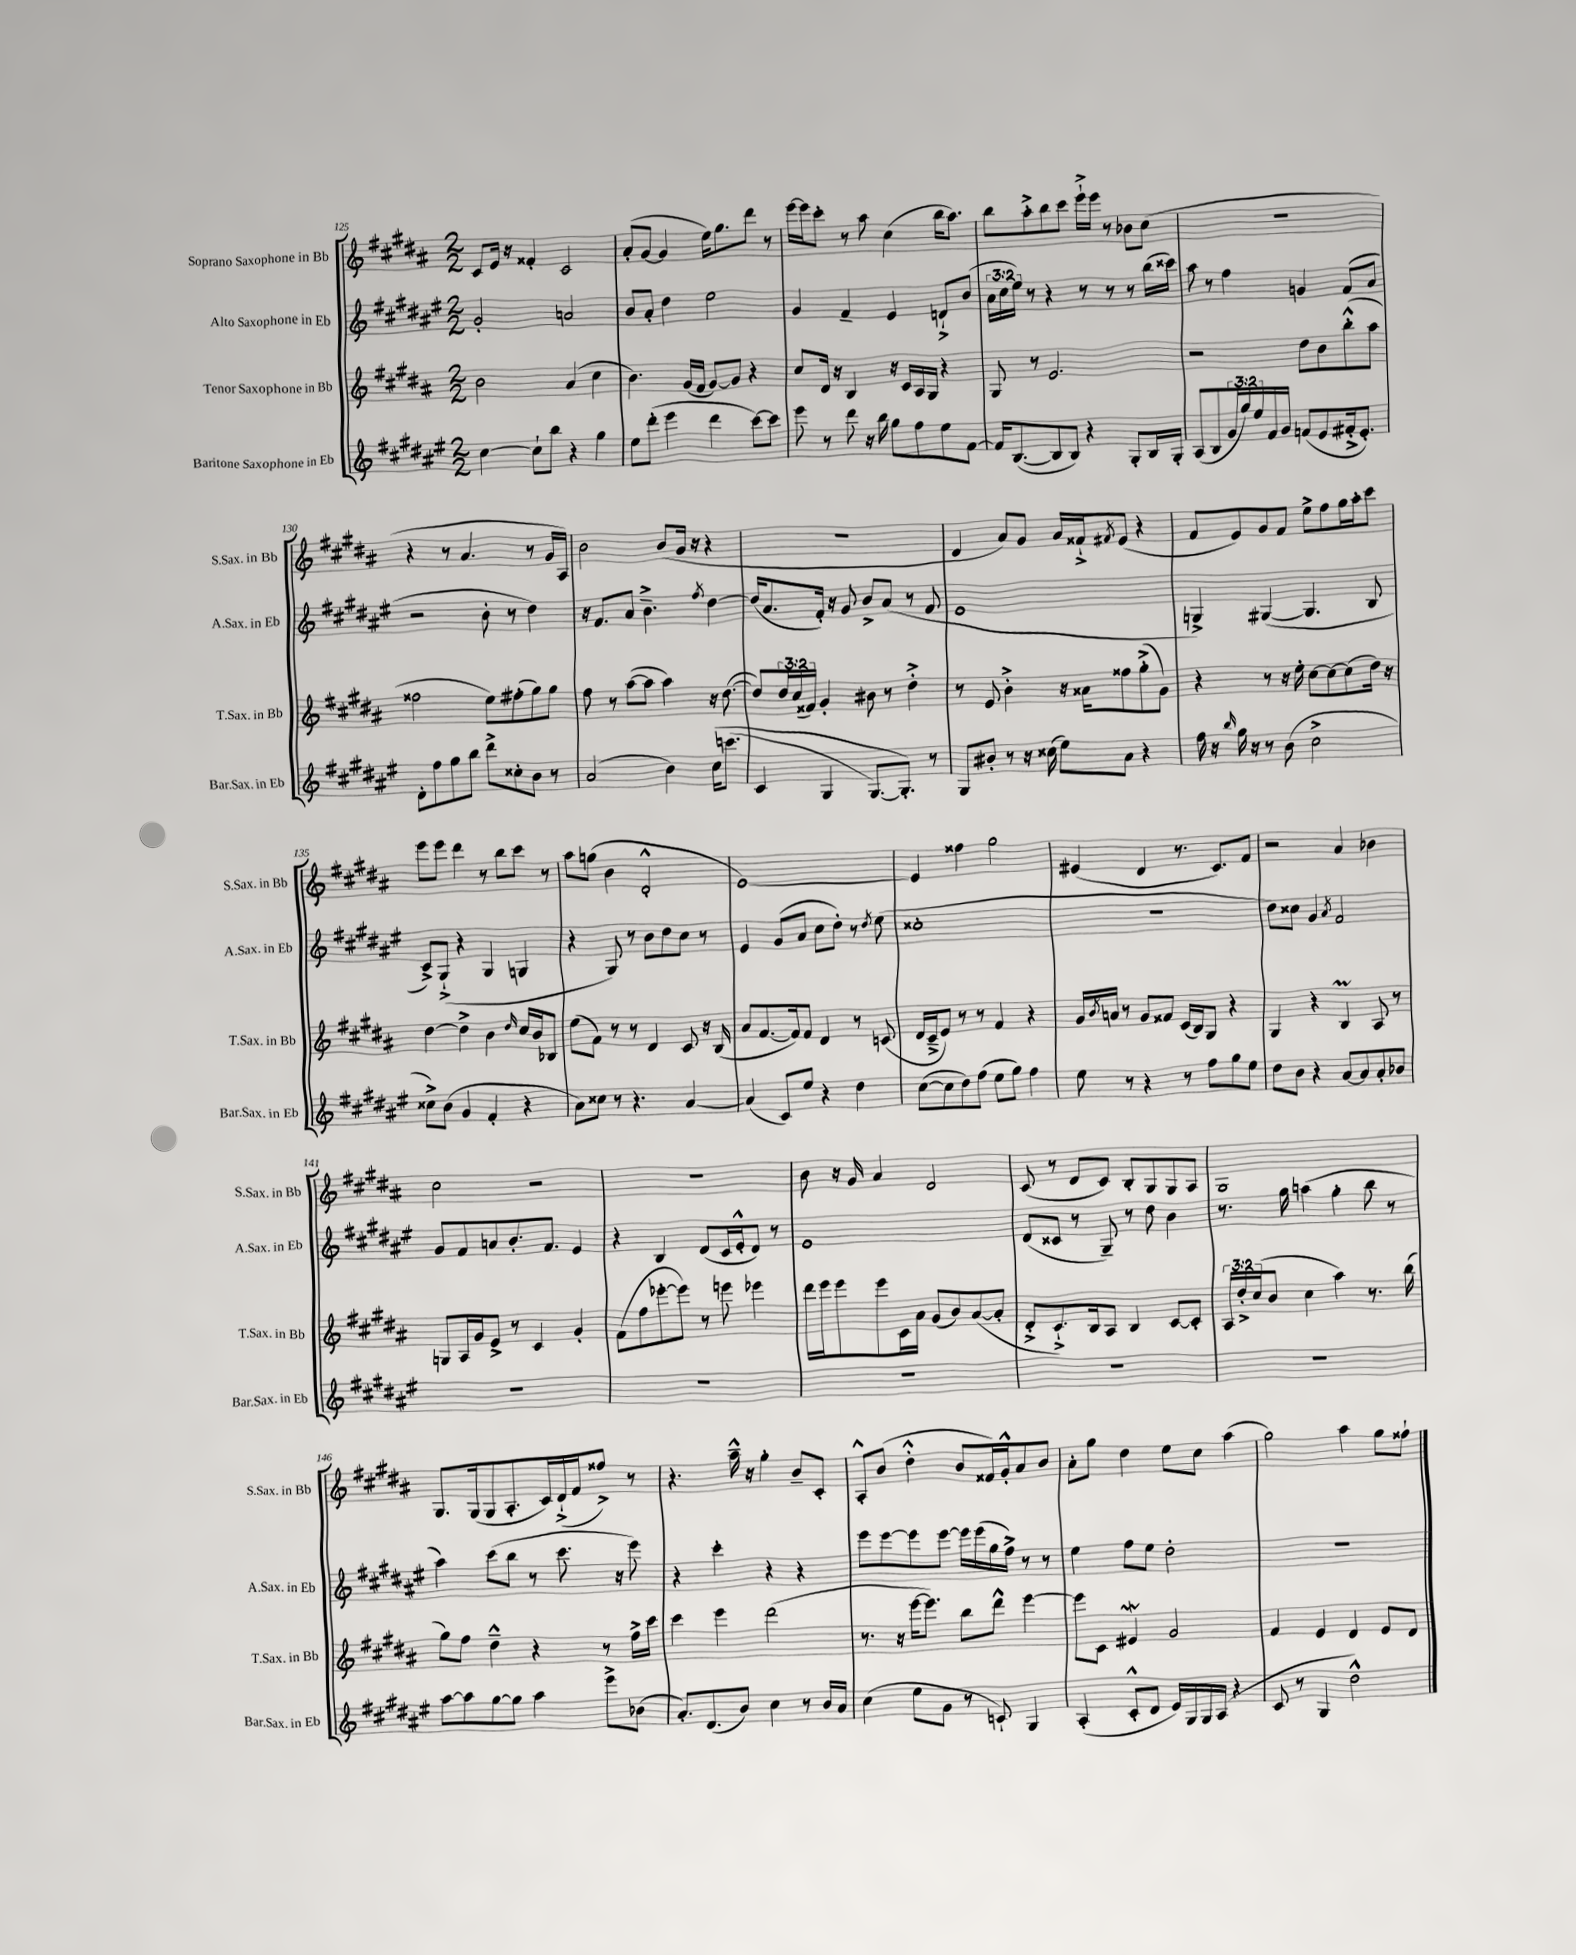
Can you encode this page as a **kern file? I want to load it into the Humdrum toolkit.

**kern	**kern	**kern	**kern
*staff4	*staff3	*staff2	*staff1
*clefG2	*clefG2	*clefG2	*clefG2
*k[f#c#g#d#a#e#]	*k[f#c#g#d#a#]	*k[f#c#g#d#a#e#]	*k[f#c#g#d#a#]
*M2/2	*M2/2	*M2/2	*M2/2
[4cc#\	2b\	2g#'/	8c#/L
.	.	.	16e/Jk
.	.	.	16r
8cc#`\]L	.	.	4f##'/
8bb\J	.	.	.
4r	(4a#/	2a/	2c#/
4gg#\	4cc#\	.	.
=	=	=	=
8ee#\L	4.b\)	8b/L	(8a#'/L
(8ddd#'\J	.	8a#'/J	[8g#/J
4eee#\	.	4dd#\	4g#/]
.	(16g#/LL	.	.
.	16f#/JJ	.	.
4ddd#\	[8g#/L)	2ee#\	16ee\LK)
.	.	.	8.gg#\
.	8g#/]J	.	.
[8ccc#\L)	4r	.	8ddd#\J
8ccc#\]J	.	.	8r
=	=	=	=
8eee#\	8cc#/L	4g#/	[16eee\LL
.	.	.	16eee\]J
8r	16d#/Jk	.	8ccc#'\J
.	16r	.	.
8ddd#\	4B/	4f#~/	8r
16r	.	.	8aa#\
16bb\	.	.	.
8gg#\L	16r	4e#/	(4cc#\
.	16c#/LL	.	.
8ff#\	16A#/	.	.
.	16G#/JJ	.	.
8ee#\	4r	8d`^/L	16bb\LK
.	.	.	8.aa#\J)
[8f#\J	.	(8b/J	.
=	=	=	=
16f#/]LK	8G#/	24a#\LL	8bb\L
.	.	24cc#\	.
([8.B/	.	.	.
.	.	24ee#\JJ)	.
.	8r	8r	8aa#'^\
8B/]	2.e/	4r	8bb\
8B/J)	.	.	8ccc#\J
4r	.	8r	16eee`^\LL
.	.	.	16eee\JJ
.	.	8r	8r
8G#'/L	.	8r	8b-\L
16B/L	.	(16bb\LL	(8cc#\J
16G#'/JJ	.	16ccc##\JJ)	.
=	=	=	=
(8A#/L	2r	8aa#\	1r
8B/	.	8r	.
24g#/L	.	4ff#\	.
24gg#/)	.	.	.
24ee#/	.	.	.
16f#/	.	.	.
16g#/JJ	.	.	.
(8f/L	8dd#\L	4g/	.
8e#/	8b\	.	.
16f#'^/k	(8bb'^^\	(8f#/L	.
8.e#'/J)	.	.	.
.	8aa#\J	8a#/J	.
=	=	=	=
8d#'\L	2ff##\	2r	4r
8ff#\	.	.	.
8gg#\	.	.	8r
8bb\J	.	.	4.a#/
8ddd#^\L	8ee\L)	8b'\	.
8cc##'\	(8ff#'\	8r	.
8b\J	8gg#\)	4dd#\)	8r
8r	8gg#\J	.	16g#/LL
.	.	.	16A#/JJ)
=	=	=	=
(2a#/	8ff#\	16r	2b\
.	.	8.f#/L	.
.	8r	.	.
.	([8aa#\L	8a#/J	.
.	8aa#\]J	4.b~^\	.
4b\)	4aa#\)	.	(8b/L
.	.	.	16g#/Jk
.	.	.	16r
.	.	8qff#/	.
&(16cc#\LK	16r	[4dd#\	4r
(8.ccc\J	([8.dd#\	.	.
=	=	=	=
4c#/	8dd#/]L)	(16dd#/]LK	1r
.	.	8.a#/	.
.	24dd#/L	.	.
.	(24cc#/	.	.
.	24f##/JJ)	.	.
4G#/	4g#'/	16f#'/Jk)	.
.	.	16r	.
.	.	8g#/	.
[8.G#/L)	8b#\	8b^/L	.
.	8r	(8a#/J	.
8.G#'/]J&)	.	.	.
.	4dd#'^\	8r	.
8r	.	8f#/	.
=	=	=	=
8G#/L	8r	1e#	4d#/
8b#'/J	8e/	.	.
8r	4b'^\	.	8a#/L)
16r	.	.	8g#/J
(16cc##\	.	.	.
8ee#\L)	16r	.	16a#/LL
.	16a##\LK	.	16f##`^/J
.	.	.	8qf#/
8a#\J	8ff##\	.	(8e/J
4r	(8gg#'^\	.	4r
.	8g#\J)	.	.
=	=	=	=
16ff#\	4r	4G^/)	8f#/L
16r	.	.	.
16qqbb/	.	.	.
16gg#\	.	.	8e/)
16r	.	.	.
8r	8r	([4G#/	8g#/
(8b\	16r	.	8f#/J
.	16ee'\	.	.
2cc#^\	[8cc#\L	4.G#/]	8ee^\L
.	8cc#\_	.	8ff#\
.	(8cc#\]	.	16gg#\L
.	.	.	16aa#'\J
.	16dd#\Jk)	8B/	8ccc#\J
.	16r	.	.
=	=	=	=
8cc##^\L)	[4dd#\	8c#^/L)	8eee\L
(8b\J	.	(8G#`^/J	8eee\J
4g#/	4dd#^\]	4r	4ddd#\
4f#'/	4b\	4G#/	8r
.	.	.	8bb\L
.	16qqdd#/	.	.
4r	16cc#/LL	4G/	8ccc#\J
.	16b/J	.	.
.	8B-/J	.	8r
=	=	=	=
8a#\L)	(8ee\L	4r	8aa#\L
8cc##\J	8f#\J)	.	(8gg\J
8r	8r	8G#/)	4b\
4.r	8r	8r	.
.	4d#/	8b\L	2d#'^^/
.	.	8dd#\	.
[4a#/	8c#/	8cc#\J	.
.	16r	8r	.
.	(16B/	.	.
=	=	=	=
(4a#/]	8a#/L	4e#/	[1e)
.	[8.f#/	.	.
8c#/L)	.	(8g#/L	.
.	16f#/]k)	.	.
8ee#/J	8f#/J	8a#/J	.
4r	4d#/	8cc#\L	.
.	.	8dd#'\J)	.
4dd#\	8r	8r	.
.	.	8qdd#/	.
.	(8c/	(8ee#\	.
=	=	=	=
([8cc#\L	16d#/LL	1cc##'	4e/]
.	16c#~^/J	.	.
8cc#\]	8e/J)	.	.
8dd#\)	8r	.	4ff##\
(8ff#\J	8r	.	.
8ee#\L	4f#/	.	2gg#\
8gg#\J)	.	.	.
4ff#\	4r	.	.
=	=	=	=
8ee#\	16g#/LL	1r	(4e#/
.	8qb/	.	.
.	16a/JJ	.	.
8r	8r	.	.
4r	8g#/L	.	4d#/
.	8f##/J	.	.
8r	(16c#/LL	.	8.r
.	16B/J)	.	.
8ff#\L	8G#/J	.	.
.	.	.	8.c#/L)
8gg#\	4r	.	.
8ee#\J	.	.	8f#/J
=	=	=	=
8dd#\L	4G#/	8dd#\L)	2r
8b\J	.	8cc##\J	.
4r	4r	4g#/	.
.	.	8qa#/	.
[8a#/L	4B/	2f#/	4a#/
8a#/]	.	.	.
8a#'/	8A#/	.	4b-\
8b-/J	8r	.	.
=	=	=	=
1r	8G/L	8g#/L	2cc#\
.	16A#/L	8f#/	.
.	16g#/J	.	.
.	8e^/J	8a/	.
.	8r	8.b'/	.
.	4c#/	.	2r
.	.	8.f#/J	.
.	4g#'/	4e#/	.
=	=	=	=
1r	(8f#\L	4r	1r
.	8ff#\	.	.
.	[8eee-'\	4B/	.
.	8eee-\]J)	.	.
.	8r	(8d#/L	.
.	8eee\	16c#/L	.
.	.	16e#'^^/J	.
.	4eee-\	8d#/J)	.
.	.	8r	.
=	=	=	=
1r	16ddd#\LL	1e#	8b\
.	16eee\J	.	.
.	8eee\	.	16r
.	.	.	16g#/
.	8eee\	.	4a#/
.	16c#\L	.	.
.	16a#\JJ	.	.
.	(8g#/L	.	2d#/
.	8b/)	.	.
.	([8a#/	.	.
.	8a#'/]J	.	.
=	=	=	=
1r	8d#'^/L	(8d#/L	(8c#/
.	8.c#`^/)	8c##/J	8r
.	.	8r	8d#/L
.	16B/k	.	.
.	8A#/J	8G#~/)	8c#/J)
.	4B/	8r	8B'/L
.	.	8dd#\	8G#/
.	[8c#/L	4b\	8G#/
.	8c#'/]J	.	8A#/J
=	=	=	=
1r	24A#/LL	8.r	1G#
.	24dd#'^/	.	.
.	(24cc#/J	.	.
.	8b/J	.	.
.	.	16gg#\	.
.	4cc#\	(4aa\	.
.	4aa#\)	4gg#'\	.
.	8.r	8bb\	.
.	.	8r	.
.	(16bb\	.	.
=	=	=	=
[8aa#\L	8gg#\L)	4aa#\)	8.G#/L
8aa#\]	8ff#\J	.	.
.	.	.	(16G#/k
[8gg#\	4dd#~^^\	(8ccc#\L	8G#/
8gg#\]J	.	8bb\J	8.A#'/
4aa#\	4r	8r	.
.	.	.	16c#/L)
.	.	8.ccc#\	(16d#`^/
.	.	.	16f#/J
8eee#^\L	8r	.	8ff##^/J)
.	.	16r	.
(8b-\J	16ff#^\LL	8eee#\)	8r
.	16ccc#\JJ	.	.
=	=	=	=
8.a#'/L)	4ccc#\	4r	4.r
(8.d#/	.	.	.
.	4eee\	4ccc#'\	.
8b/J)	.	.	16aa#~^^\
.	.	.	16r
4cc#\	(2ddd#\	4r	4gg#'\
8r	.	4r	8b~/L
16b/LL	.	.	8c#'/J
16a#/JJ	.	.	.
=	=	=	=
(4cc#\	8.r	8eee#\L	8A#'^^/L
.	.	[8eee#\	(8b/J
.	16r	.	.
8ee#\L	[16eee\LK	8eee#\]	4dd#'^^\
.	8.eee\]J)	.	.
8g#\J	.	[8eee#\J	.
8r	8bb\L	16eee#\]LL	8b/L
.	.	(16eee#\	.
8c`/)	8ddd#^^\J	16gg#\	16f##/L)
.	.	16ff#^\JJ)	16g#'^^/J
4G#/	[4eee\	8r	8a#/
.	.	8r	8b/J
=	=	=	=
(4A#'/	8eee\]L	4ee#\	8a#'\L
.	8c#\J	.	8gg#\J
8c#'^^/L	4e#/	8ff#\L	4dd#\
8d#/J	.	8ee#\J	.
16e#/LL)	2g#/	2dd#'\	8ee\L
16G#/	.	.	.
16G#/	.	.	8cc#\J
(16A#/JJ	.	.	.
4r	.	.	(4aa#\
=	=	=	=
8c#/	4f#/	1r	2gg#\)
8r	.	.	.
4G#/	4e/	.	.
2dd#^^\)	4d#/	.	4aa#\
.	8e/L	.	8gg#\L
.	8d#/J	.	8ff##`\J
==	==	==	==
*-	*-	*-	*-
